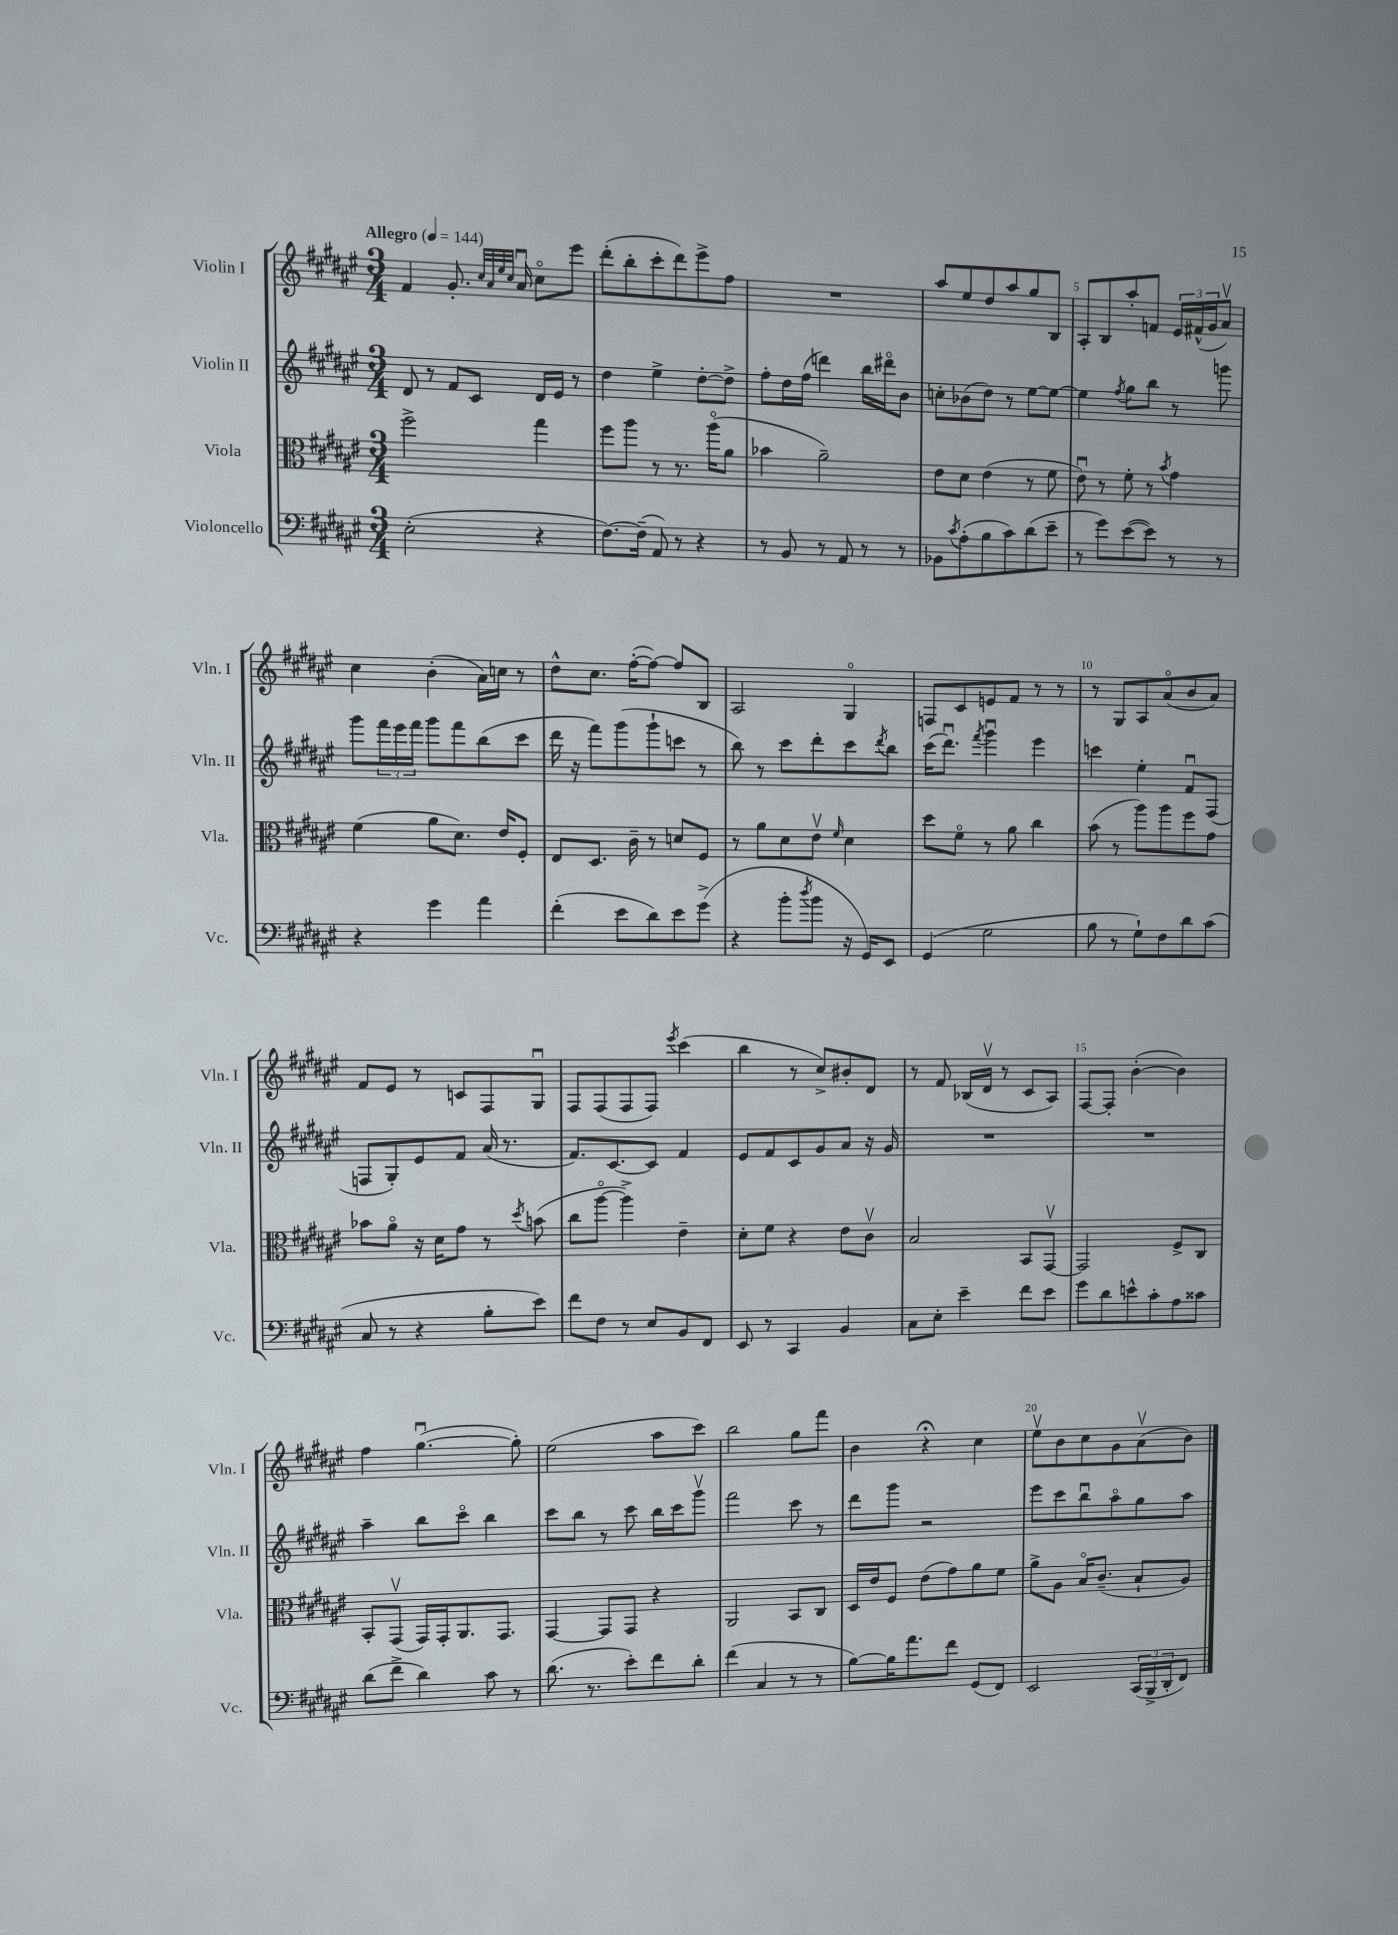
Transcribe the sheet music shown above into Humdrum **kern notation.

**kern	**kern	**kern	**kern
*staff4	*staff3	*staff2	*staff1
*clefF4	*clefC3	*clefG2	*clefG2
*k[f#c#g#d#a#e#]	*k[f#c#g#d#a#e#]	*k[f#c#g#d#a#e#]	*k[f#c#g#d#a#e#]
*M3/4	*M3/4	*M3/4	*M3/4
*MM144	*MM144	*MM144	*MM144
(2E#'	2ff#^	8d#	4f#
.	.	8r	.
.	.	8f#	8.g#'
.	.	8c#	.
.	.	.	32qqcc#
.	.	.	32qqa#
.	.	.	32qqee#
.	.	.	32qqcc#
.	.	.	16a#u
4r	4gg#	16d#	8cc#o
.	.	16e#	.
.	.	8r	8eee#
=	=	=	=
[8.F#)	8ff#	4dd#	(8ddd#'
.	8aa#	.	8bb'
(16F#~]	.	.	.
8AA#)	8r	4ee#^	8ccc#'
8r	8.r	.	8ddd#)
4r	.	[8dd#'	8eee#^
.	(16aa#o	.	.
.	8a#	8dd#^]	8ff#
=	=	=	=
8r	4b-	8ff#'	2.r
8BB	.	16dd#	.
.	.	(16ff#	.
8r	2a#~)	4ddd)	.
8AA#	.	.	.
8r	.	16bb	.
.	.	16ddd#o	.
8r	.	8b	.
=	=	=	=
8BB-	8e#	8cc'	8aa#
8qc#	.	.	.
(8A#'	8d#	(8b-	8ee#
8B	(4e#	8dd#)	8dd#
8c#)	.	8r	8aa#
(8d#	8r	[8ee#	8gg#
8e#~	8f#	8ee#_	8B
=	=	=	=
8r	8e#u)	4ee#]	8A#'
8g#)	8r	.	8B
.	.	8qff#	.
([8e#	8f#'	8gg#	8aa#'
8e#])	8r	8bb	8f
.	8qb	.	.
8r	4g#	8r	24e#
.	.	.	(24f#^^
.	.	.	24g#
8r	.	8ggg	8a#v)
=	=	=	=
4r	(4f#	8ggg#	4cc#
.	.	24fff#	.
.	.	24eee#	.
.	.	24fff#	.
4g#	8a#	8ggg#	(4b'
.	8.d#)	8fff#	.
4a#	.	(8bb	16a#)
.	16e#	.	16cc
.	8F#'	8ccc#	8r
=	=	=	=
(4f#'	8E#	16ddd#	8dd#^^
.	.	16r	.
.	8.D#	8fff#)	8.cc#
8e#	.	(8ggg#	.
.	16c#~	.	([16ff#'
8d#)	8r	8ggg#`	8ff#_)
8e#	8d	8ccc	8ff#]
(8g#^	8F#	8r	8B
=	=	=	=
4r	8r	8bb)	2A#
.	8a#	8r	.
8b'	8d#	8ccc#	.
8qdd#	.	.	.
8b	8e#v	8ddd#'	.
.	16qqf#	.	.
16r	4d#	8ccc#	4G#o
16GG#)	.	.	.
.	.	8qddd#	.
8EE#	.	8bb	.
=	=	=	=
(4GG#	8dd#	(16ccc#	8F
.	.	8.ddd#u)	.
.	8f#o	.	8c#
.	.	8qfff#	.
2G#	8r	4ggg#u	8e
.	8a#	.	8f#
.	4cc#	4eee#	8r
.	.	.	8r
=	=	=	=
8B	(8b	4ccc	8r
8r	8r	.	8G#
8G#`)	8aa#)	4ee#'	8A#
8F#	8aa#	.	(8a#o
8d#	8ff#	8f#u	8b
(8c#	8g#	(8F#	8a#)
=	=	=	=
8C#	8b-	8F	8f#
8r	8a#o	8G#')	8e#
4r	16r	8e#	8r
.	16d#	.	.
.	8g#	8f#	8c
8B'	8r	(16a#	8F#
.	.	8.r	.
.	8qdd#	.	.
8e#)	(8b	.	8G#u
=	=	=	=
8f#	8cc#	8.f#)	8F#
8F#	[8aa#o	.	(8F#
.	.	[8.c#	.
8r	4aa#^])	.	8F#
8E#	.	8c#]	8F#)
.	.	.	8qeee#
8BB	4e#~	4f#	(4ccc#
8FF#	.	.	.
=	=	=	=
8EE#	8d#'	8e#	4bb
8r	8f#	8f#	.
4CC#	4r	8c#	8r
.	.	8g#	8cc#^)
4BB	8e#	8a#	8b#'
.	8c#v	16r	8d#
.	.	16g#	.
=	=	=	=
8C#	2B	2.r	8r
8E#'	.	.	8f#
4e#~	.	.	(16B-
.	.	.	16d#v
.	.	.	8r
8f#	8BB	.	8c#
8e#	[8GG#v	.	8A#)
=	=	=	=
8g#	2GG#]	2.r	[8F#
8d#	.	.	8F#']
8e^^	.	.	([4b'
8c#'	.	.	.
8A#	8F#^	.	4b])
8c##	8C#	.	.
=	=	=	=
(8d#	8BB'	4aa#~	4ff#
8f#^	(8GG#v	.	.
4d#)	16GG#)	8bb	([4.gg#u
.	16GG#'	.	.
.	8.AA#	8ccc#o	.
8c#	.	4bb	.
.	8.GG#	.	.
8r	.	.	8gg#'])
=	=	=	=
(8.d#	[4GG#	8ccc#	(2ee#
.	.	8bb	.
8.r	.	.	.
.	8GG#]	8r	.
8e#')	8GG#	8ccc#	.
8f#	4r	16bb	8aa#
.	.	16ccc#	.
8d#'	.	8ggg#v	8ccc#)
=	=	=	=
(4f#	2AA#	2fff#	2bb
4C#	.	.	.
8r	8BB	8ccc#	8gg#
8r	8C#	8r	8fff#
=	=	=	=
[8B)	16D#	8ddd#	4b
.	16e#	.	.
16B]	8F#	8ggg#	.
8.a#	.	.	.
.	(8e#	2r	4r;
8f#	8g#)	.	.
(8GG#	8a#	.	4cc#
8FF#)	8f#	.	.
=	=	=	=
2EE#	8a#^	8eee#	8ee#v
.	8A#	8ccc#	8b
.	16Bo	8bbu	8cc#
.	(8.c#~	.	.
.	.	8aa#o	8g#
(24CC#	8B`	8gg#	(8a#v
24BBB^	.	.	.
24DD#'	.	.	.
8FF#)	8A#)	8aa#	8b)
==	==	==	==
*-	*-	*-	*-
